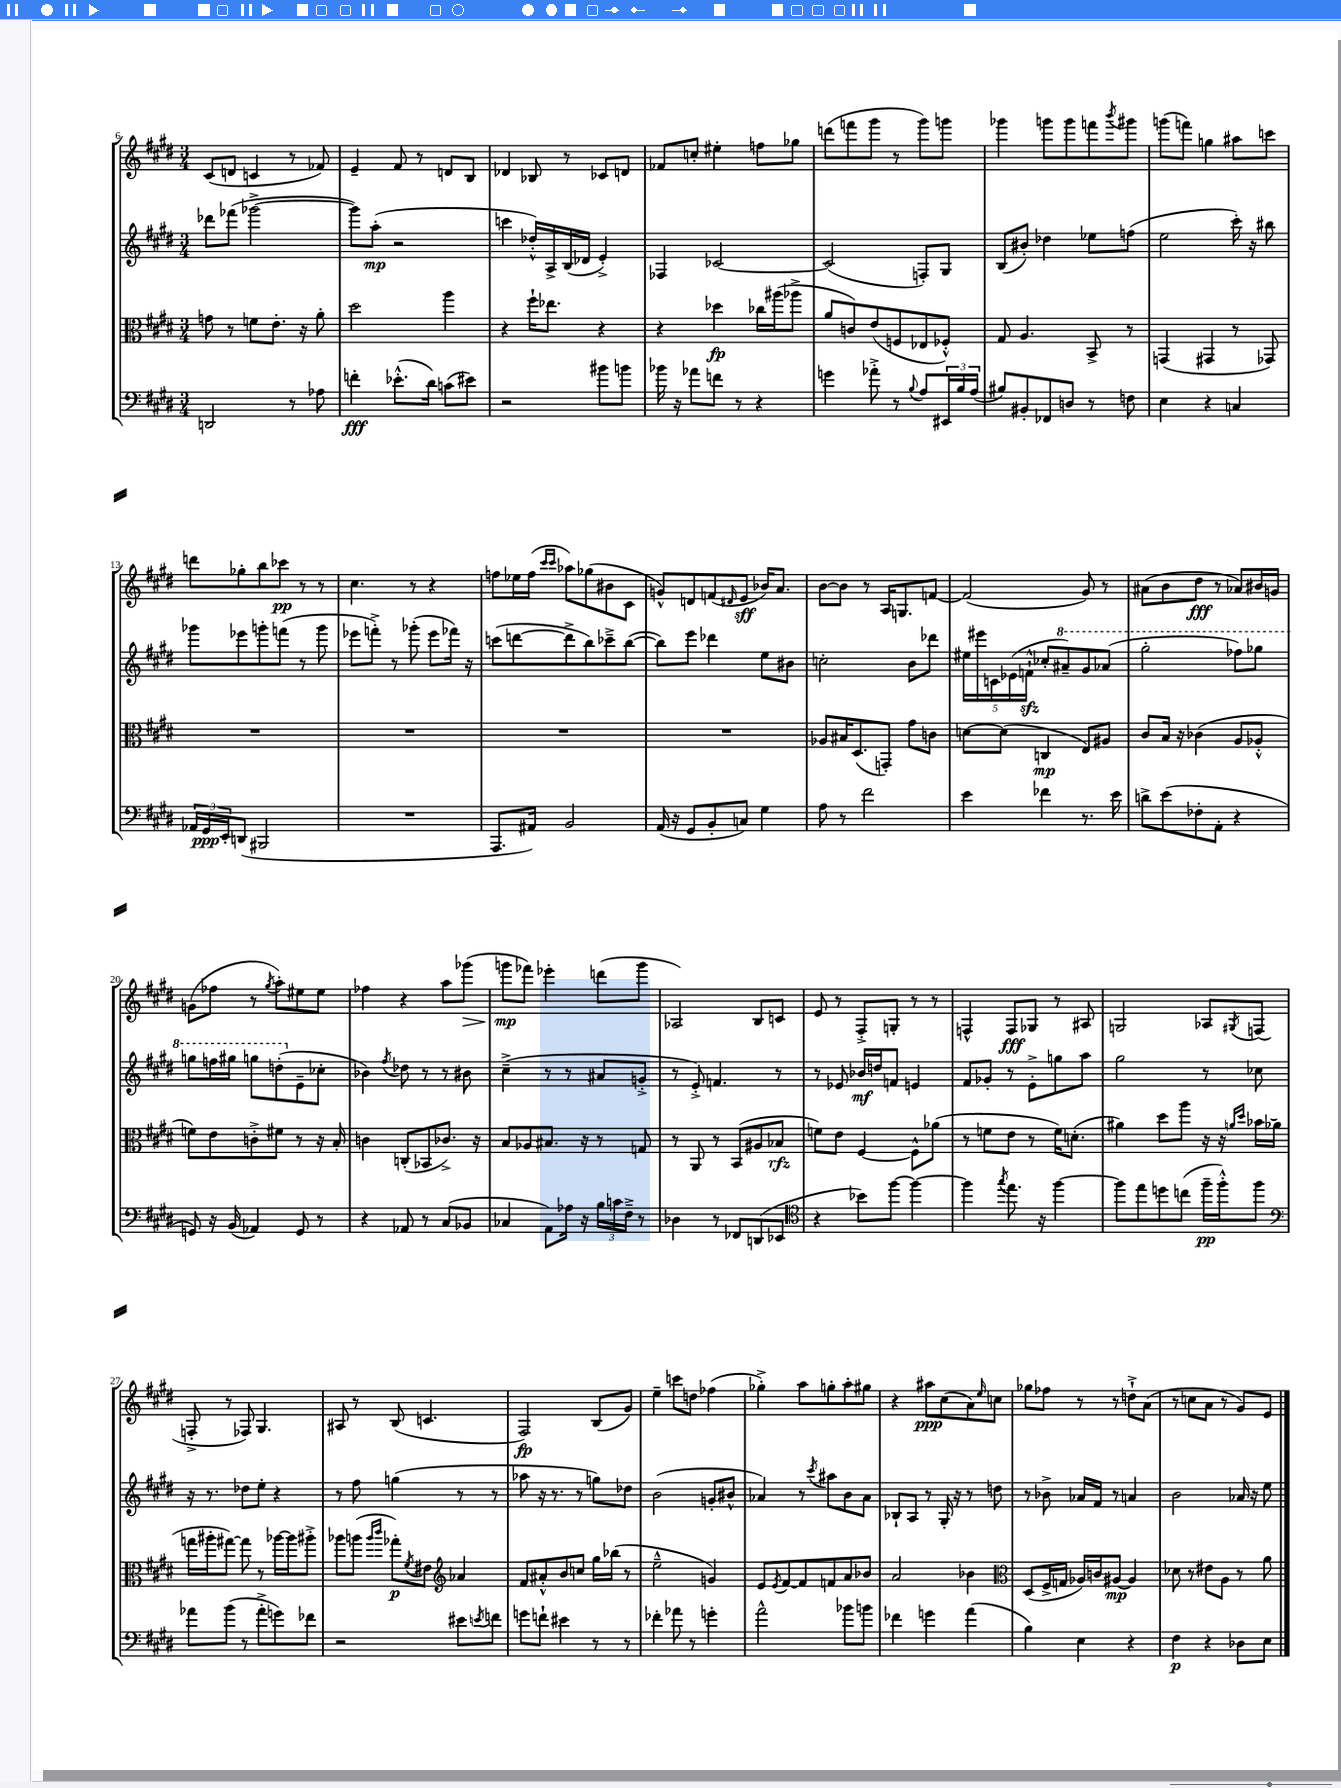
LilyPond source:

<<
\new StaffGroup <<
\new Staff = "s0" {
    \clef treble \key e \major \numericTimeSignature \time 3/4
    cis'8( d'8 c'4 r8 fes'8) |
    e'4-- fis'8 r8 d'8 b8 |
    des'4 bes8 r8 ces'8 d'8 |
    fes'8 c''8-. eis''4-. f''8 ges''8 |
    d'''8( f'''8 gis'''8 r8 gis'''8) g'''8 |
    ges'''4 g'''8 g'''8 f'''8 \acciaccatura { b'''8 } gis'''8 |
    g'''8( f'''8) g''4 ais''8 c'''8 |
    d'''8 ges''8-. b''8 ces'''8\pp r8 r8 |
    cis''4. r8 r4 |
    f''8 ees''16 f''16( \grace { cis'''16 cis'''16 } aes''8) ges''8( bis'8 cis'8 |
    g'8-^) d'8 f'8( \grace { dis'16 } e'8\sff bes'16) a'8. |
    b'8~ b'8 r8 a16 g8. f'8~ |
    f'2( gis'8) r8 |
    ais'8( b'8 dis''8\fff r8 aes'8) bis'16 g'16 |
    g'8( fes''8 r8 \acciaccatura { gis''8 } a''8-.) eis''8 eis''8 |
    fes''4 r4 a''8 ges'''8\>( |
    g'''8\mp\! fes'''8) ees'''4-. d'''8( g'''8 |
    aes2) b8 c'8 |
    e'8 r8 fis8-.-> g8-. r8 r8 |
    f4-^ f8\fff ges8 r8 ais8 |
    g2 aes8 \acciaccatura { gis8 } f8( |
    f8-.-> r8 fes8) gis4. |
    ais8 r8 b8( c'4. |
    fis2\fp) b8( gis'8) |
    e''4-- c'''8 d''8 fes''4( |
    ges''4-.->) a''8 g''8-. a''8-. gis''8 |
    r4 ais''8\ppp cis''8( a'8) \grace { e''16 } c''8 |
    ges''8 fes''8 r8 r8 d''8-!-> a'8( |
    r8 c''8 a'8 r8 gis'8) e'8 \bar "|." |
}
\new Staff = "s1" {
    \clef treble \key e \major \numericTimeSignature \time 3/4
    des'''8 fes'''8( ges'''2~-> |
    ges'''8) a''8-.\mp( r2 |
    c'''4 des''16-.-^) a16-> b16( des'16 e'4-.->) |
    fes4 ces'2~ |
    ces'2( f8-.) gis8 |
    b8( bis'8-.) des''4 ees''8 f''8( |
    e''2 cis'''16-.) r16 bis''8 |
    ges'''8 ees'''8 g'''8-. f'''8( r8 g'''8 |
    ees'''8 f'''8-.->) r8 ges'''8-.( ees'''8 fes'''16) r16 |
    c'''8( d'''8~ d'''8-> b''8) ces'''8---> b''8~( |
    b''8) e'''8 des'''4 e''8 bis'8 |
    c''2-. b'8 des'''8 |
    \tuplet 5/4 { eis''16 eis'''16 c'16 ees'16( f'16-!-^\sfz } ces''8-. \ottava #1 ais''8--) gis''8 aes''8( |
    gis'''2-. fes'''8) ges'''8 |
    g'''8 f'''16 gis'''16 g'''8 d'''8-.( \ottava #0 e'8-- ces''8-. |
    bes'4) \acciaccatura { fis''8 } des''8 r8 r8 bis'8 |
    cis''4--->( r8 r8 ais'8 g'8-.-> |
    r8 e'8-.->) f'4. r8 |
    r8 ees'8 bes'16\mf d''16 f'8 e'4 |
    fis'8 ges'8-. r8 e'8-.-> g''8 a''8 |
    gis''2 r8 ces''8 |
    r16 r8. des''8 e''8-. r4 |
    r8 fis''8 g''4( r8 r8 |
    aes''8 r16 r8. r8 g''8) des''8 |
    b'2( g'8-. bis'8-^ |
    aes'4) r8 \acciaccatura { cis'''8 } ais''8 b'8 aes'8 |
    bes8-! a8 r8 gis16-. r16 r8 d''8 |
    r8 bes'8-> aes'16 fis'16 r8 a'4 |
    b'2 aes'16 r16 e''8 \bar "|." |
}
\new Staff = "s2" {
    \clef alto \key e \major \numericTimeSignature \time 3/4
    g'8 r8 f'8 e'8.-. r16 a'8-. |
    dis''2 a''4 |
    r4 fis''16-! ees''8. r4 |
    r4 des''4\fp ces''16 ais''16( aes''8-> |
    a'8 c'8) e'8( f8 ees8 fes8-.-^) |
    gis8 a4. b,8-> r8 |
    g,4( gis,4 r8 ges,8) |
    R2. |
    R2. |
    R2. |
    R2. |
    aes8 bis16 dis8.( g,8-.) gis'8 c'8 |
    d'8~ d'8( c4\mp e8) ais8 |
    cis'8 b16 r16 ces'4( a8 aes8-.-^ |
    f'8) e'8 c'8-.-> fis'8 r8 r16 b16-. |
    c'4 c8-.( bes,8 ces'8.->) r16 |
    b8 aes8 bis8. r16 r8 g8 |
    r8 a,8 r8 b,8( ais8 bes8\rfz |
    f'8) e'8 fis4~ fis8-^ aes'8( |
    r8 f'8 e'8 r8 f'16) d'8.-.( |
    ais'4) dis''8 a''8 r16 r16 \grace { a'16 dis''16 } bes'16 aes'16( |
    g''16 ais''16-. gis''8~) gis''8 r8 aes''16~ aes''16 ais''8-.-> |
    aes''8 a''8( \grace { a''16 cis'''16 } ges''8-.\p) \acciaccatura { fis'8 } eis'8 \clef treble aes'4 |
    fis'8 ais'8-.-^ b'8 c''8 gis''16 bes''16( r8 |
    e''2---^ g'4) |
    e'8 \acciaccatura { e'8 } fis'8~ fis'8 f'8 a'8 bes'8 |
    a'2 bes'4 |
    \clef alto dis8( fis16-> g16 aes16) c'16 ais8~\mp ais4 |
    des'8 r8 eis'8 a8 r8 a'8 \bar "|." |
}
\new Staff = "s3" {
    \clef bass \key e \major \numericTimeSignature \time 3/4
    d,2 r8 aes8 |
    f'4-.\fff ees'8.-.-^( dis'16) c'8( eis'8) |
    r2 bis'8 b'8 |
    bes'16 r16 aes'8 f'8 r8 r4 |
    g'4 aes'8-.-> r8 \appoggiatura { b8 } a8 \tuplet 3/2 { eis,16 b16 a16( } |
    bis8) bis,8-. fes,8 d8 r8 f8 |
    e4 r4 c4 |
    \tuplet 3/2 { aes,16 gis,16\ppp e,16-. } d,8( bis,,2 |
    R2. |
    a,,8. ais,16) b,2 |
    a,16( r16 gis,8 b,8-. c8) gis4 |
    a8 r8 fis'2 |
    e'4 fes'4 r8. e'16 |
    d'8-> e'8( fes8-. a,8-. r4 |
    g,8) r16 b,16( aes,4) g,8 r8 |
    r4 aes,8 r8 cis8( bes,8 |
    ces4 a,8) aes16 r16 \tuplet 3/2 { b16 c'16 fis16---> } r8 |
    des4 r8 fes,8 d,8( ees,8 |
    \clef tenor r4 bes'8) fis''8~ fis''4~ |
    fis''4 \acciaccatura { gis''8 } e''8. r16 fis''4~ |
    fis''8 e''8 d''8 c''8( fis''16--\pp fis''16-.-^) fis''8 |
    \clef bass aes'8 b'8( r8 aes'8-.-> g'8) fes'8 |
    r2 eis'8 \acciaccatura { e'8 } f'8 |
    g'8 f'8-! eis'4 r8 r8 |
    fes'4-. aes'8 r8 g'4-. |
    a'2-^ bes'8 b'8 |
    fes'4 g'4 a'4( |
    b4) e4 r4 |
    fis4\p r4 des8 e8 \bar "|." |
}
>>
>>
\layout { \context { \Score currentBarNumber = #6 } }
